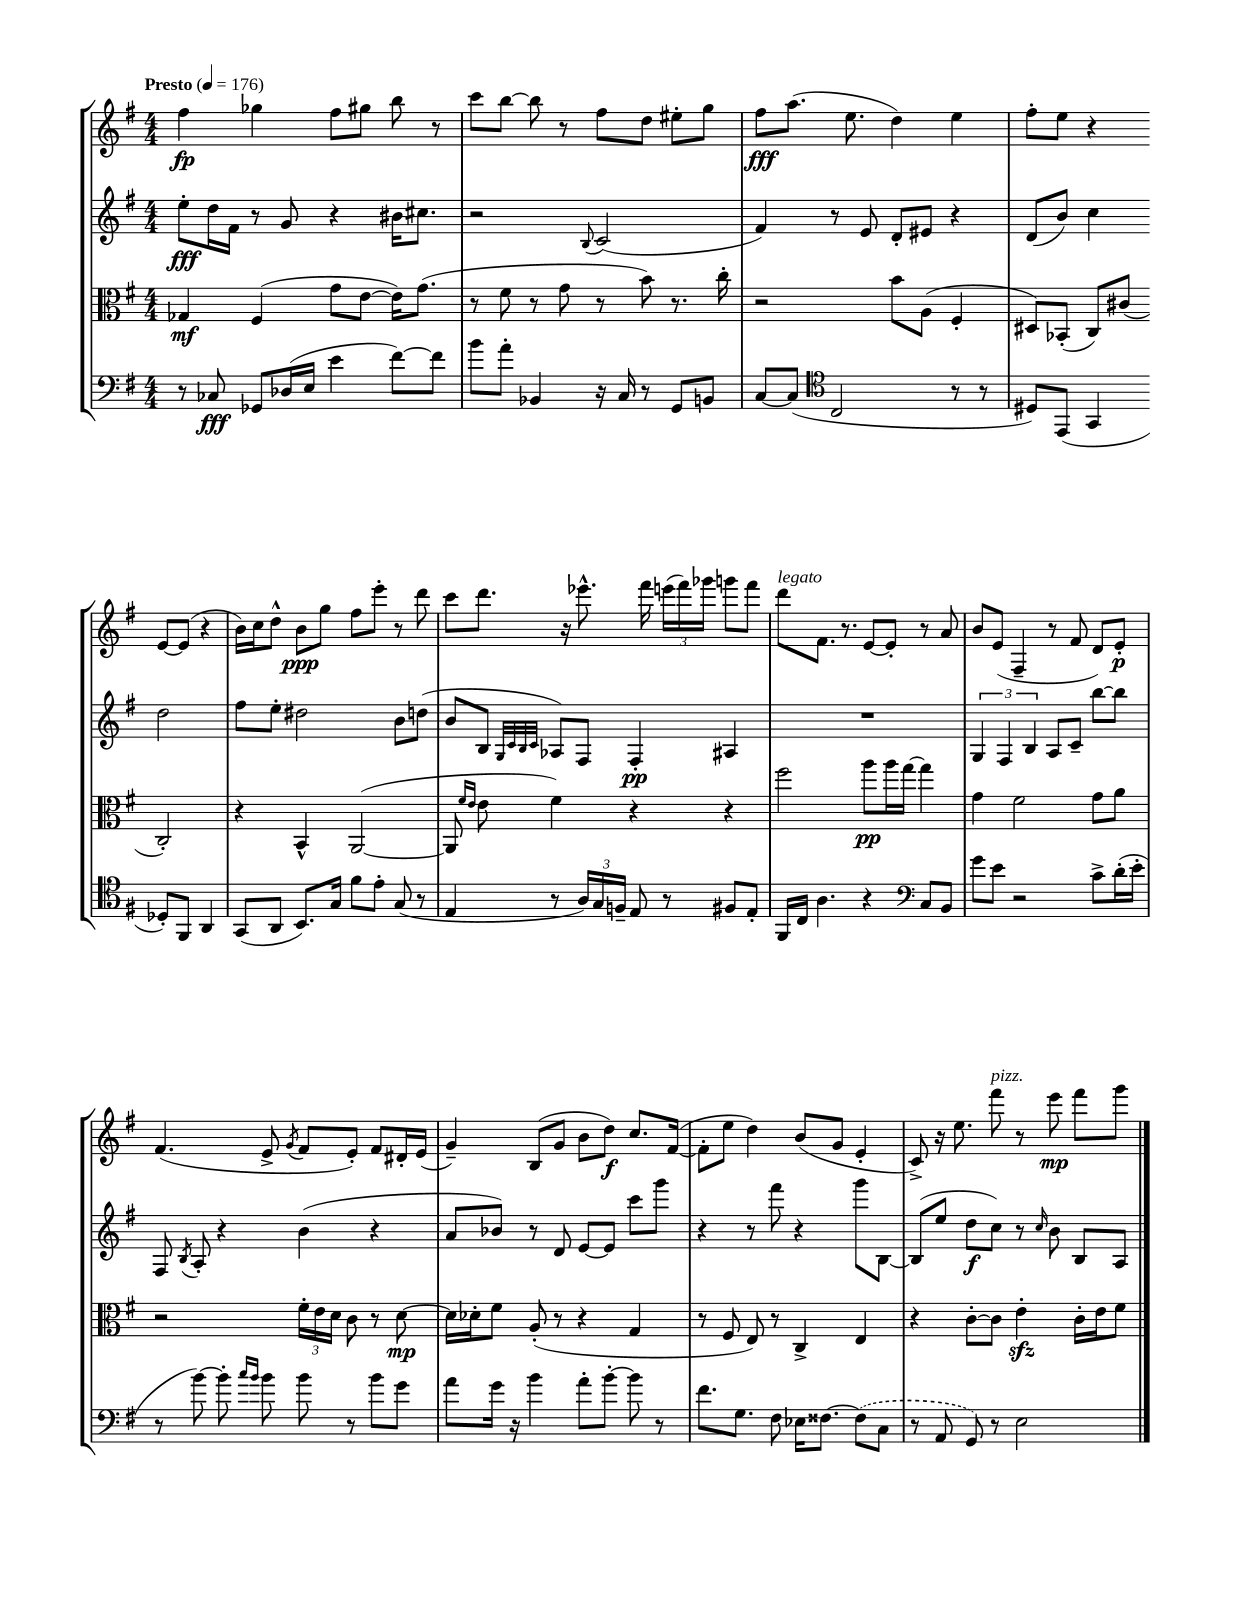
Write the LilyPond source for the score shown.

<<
\new StaffGroup <<
\new Staff = "s0" {
    \clef treble \key g \major \numericTimeSignature \time 4/4 \tempo "Presto" 4 = 176
    \autoBeamOff fis''4\fp ges''4 fis''8[ gis''8] b''8 r8 |
    c'''8[ b''8]~ b''8 r8 fis''8[ d''8] eis''8[-. g''8] |
    fis''8[\fff a''8.]( e''8. d''4) e''4 |
    fis''8[-. e''8] r4 e'8[~ e'8]( r4 |
    b'16[) c''16 d''8]-^ b'8[\ppp g''8] fis''8[ e'''8]-. r8 d'''8 |
    c'''8[ d'''8.] r16 ees'''8.-^ fis'''16 \tuplet 3/2 { e'''16[( fis'''16) ges'''16] } g'''8[ fis'''8] |
    d'''8[^\markup { \italic "legato" } fis'8.] r8. e'8[~ e'8]-. r8 a'8 |
    b'8[ e'8]( fis4-- r8 fis'8 d'8[) e'8]-.\p |
    fis'4.( e'8-> \acciaccatura { g'8 } fis'8[ e'8]-.) fis'8[ dis'16-. e'16]( |
    g'4--) b8[( g'8] b'8[ d''8]\f) c''8.[ fis'16]~( |
    fis'8[-. e''8] d''4) b'8[( g'8] e'4-. |
    c'8->) r16 e''8. fis'''8^\markup { \italic "pizz." } r8 e'''8\mp fis'''8[ g'''8] \bar "|." |
}
\new Staff = "s1" {
    \clef treble \key g \major \numericTimeSignature \time 4/4
    \autoBeamOff e''8[-.\fff d''16 fis'16] r8 g'8 r4 bis'16[ cis''8.] |
    r2 \appoggiatura { b8 } c'2( |
    fis'4) r8 e'8 d'8[-. eis'8] r4 |
    d'8[( b'8]) c''4 d''2 |
    fis''8[ e''8]-. dis''2 b'8[ d''8]( |
    b'8[ b8] \grace { g32[ c'32 b32 c'32] } aes8[) fis8] fis4-.\pp ais4 |
    R1 |
    \tuplet 3/2 { g4 fis4 b4 } a8[ c'8]-- b''8[~ b''8] |
    fis8 \acciaccatura { b8 } a8-. r4 b'4( r4 |
    a'8[ bes'8]) r8 d'8 e'8[~ e'8] c'''8[ g'''8] |
    r4 r8 fis'''8 r4 g'''8[ b8]~ |
    b8[( e''8] d''8[\f c''8]) r8 \grace { c''16 } b'8 b8[ a8] \bar "|." |
}
\new Staff = "s2" {
    \clef alto \key g \major \numericTimeSignature \time 4/4
    \autoBeamOff ges4\mf fis4( g'8[ e'8]~ e'16[) g'8.]( |
    r8 fis'8 r8 g'8 r8 b'8) r8. c''16-. |
    r2 b'8[ a8]( fis4-. |
    dis8[) bes,8]-.( c8[) cis'8]( c2-.) |
    r4 b,4-^ a,2~( |
    a,8 \grace { fis'16[ e'16] } e'8 fis'4) r4 r4 |
    fis''2 a''8[\pp a''16 g''16]~ g''4 |
    g'4 fis'2 g'8[ a'8] |
    r2 \tuplet 3/2 { fis'16[-. e'16 d'16] } c'8 r8 d'8~\mp |
    d'16[ des'16-. fis'8] a8-.( r8 r4 g4 |
    r8 fis8 e8) r8 c4-> e4 |
    r4 c'8[~-. c'8] e'4-.\sfz c'16[-. e'16 fis'8] \bar "|." |
}
\new Staff = "s3" {
    \clef bass \key g \major \numericTimeSignature \time 4/4
    \autoBeamOff r8 ces8\fff ges,8[ des16( e16] e'4 fis'8[~) fis'8] |
    b'8[ a'8]-. bes,4 r16 c16 r8 g,8[ b,8] |
    c8[~ c8]( \clef tenor c2 r8 r8 |
    dis8[) e,8]( g,4 des8[-.) fis,8] a,4 |
    g,8[( a,8] b,8.[) g16] fis'8[ e'8]-. g8( r8 |
    e4 r8 \tuplet 3/2 { a16[) g16 f16]-- } e8 r8 fis8[ e8]-. |
    fis,16[ c16] a4. r4 \clef bass c8[ b,8] |
    g'8[ e'8] r2 c'8[-> d'16-.( e'16]-. |
    r8 b'8~) b'8-. \grace { c''16[ b'16] } b'8 b'8 r8 b'8[ g'8] |
    a'8[ g'16] r16 b'4 a'8[-. b'8]~-. b'8 r8 |
    fis'8.[ g8.] fis8 ees16[ fisis8.]~ \once \slurDashed fisis8[( c8] |
    r8 a,8 g,8) r8 e2 \bar "|." |
}
>>
>>
\layout { \context { \Score \remove "Bar_number_engraver" } }
